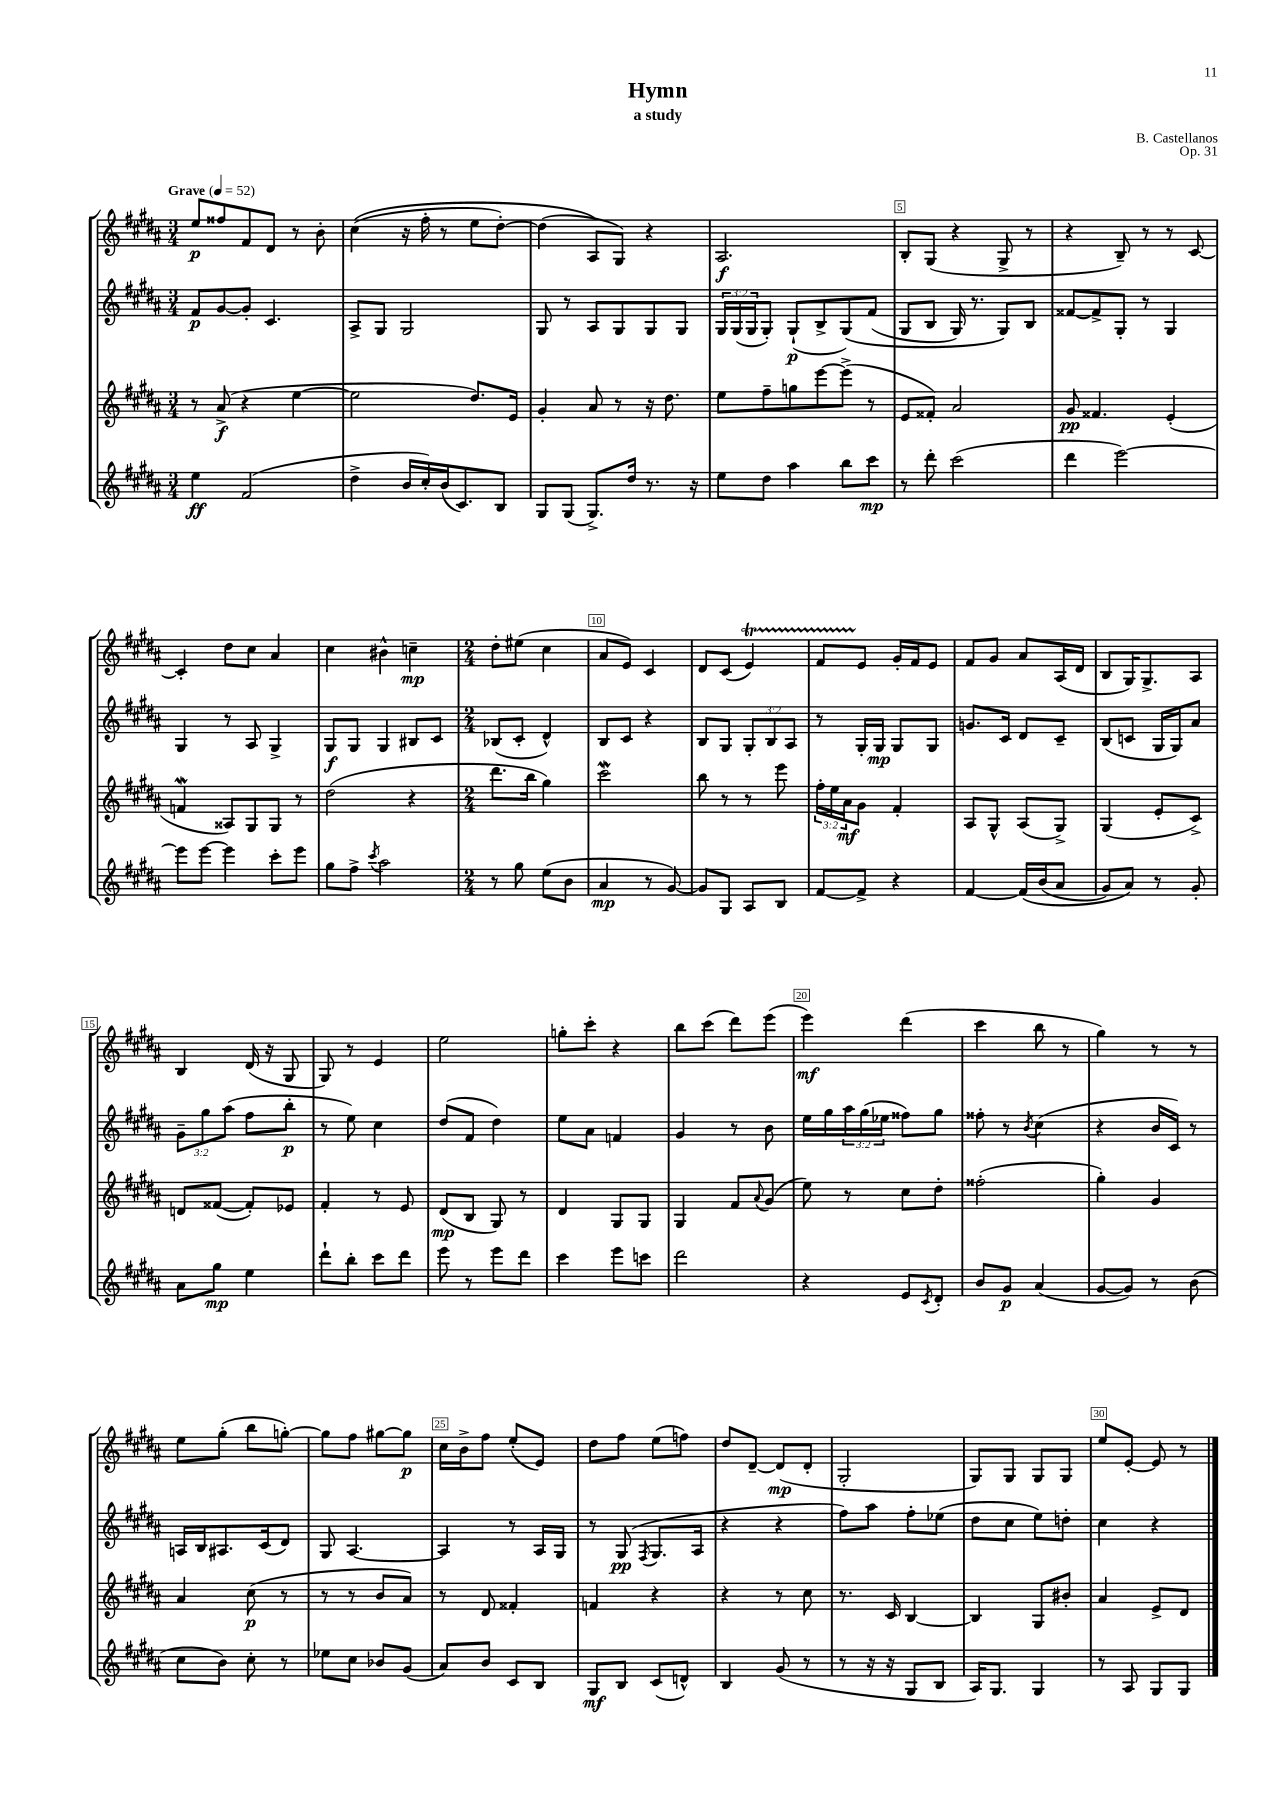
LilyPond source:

\header { title = "Hymn" composer = "B. Castellanos" subtitle = "a study" opus = "Op. 31" }
<<
\new StaffGroup <<
\new Staff = "s0" {
    \clef treble \key b \major \numericTimeSignature \time 3/4 \tempo "Grave" 4 = 52
    e''8\p fisis''8 fis'8 dis'8 r8 b'8-. |
    cis''4(\( r16 fis''16-. r8 e''8 dis''8~-.) |
    dis''4( ais8\) gis8) r4 |
    ais2.\f |
    b8-. gis8( r4 gis8-> r8 |
    r4 b8--) r8 r8 cis'8~ |
    cis'4-. dis''8 cis''8 ais'4 |
    cis''4 bis'4-^ c''4--\mp |
    \numericTimeSignature \time 2/4 dis''8-. eis''8( cis''4 |
    ais'8 e'8) cis'4 |
    dis'8 cis'8( e'4\startTrillSpan) |
    fis'8 e'8\stopTrillSpan gis'16-. fis'16 e'8 |
    fis'8 gis'8 ais'8 ais16( dis'16 |
    b8 gis16) gis8.-> ais8 |
    b4 dis'16( r16 gis8 |
    gis8) r8 e'4 |
    e''2 |
    g''8-. cis'''8-. r4 |
    b''8 cis'''8( dis'''8) e'''8( |
    e'''4\mf) dis'''4( |
    cis'''4 b''8 r8 |
    gis''4) r8 r8 |
    e''8 gis''8-.( b''8 g''8~-.) |
    g''8 fis''8 gis''8~ gis''8\p |
    cis''16 b'16-> fis''8 e''8-.( e'8) |
    dis''8 fis''8 e''8( f''8) |
    dis''8 dis'8~-- dis'8\mp( dis'8-. |
    gis2-. |
    gis8) gis8 gis8 gis8 |
    e''8 e'8~-. e'8 r8 \bar "|." |
}
\new Staff = "s1" {
    \clef treble \key b \major \numericTimeSignature \time 3/4 \override Staff.TupletNumber.text = #tuplet-number::calc-fraction-text
    fis'8\p gis'8~ gis'8-. cis'4. |
    ais8-> gis8 gis2 |
    gis8 r8 ais8 gis8 gis8 gis8 |
    \tuplet 3/2 { gis16 gis16( gis16 } gis8-.) gis8-!\p( b8-> gis8)\( fis'8( |
    gis8 b8 gis16) r8. gis8\) b8 |
    fisis'8~ fisis'8-> gis8-. r8 gis4 |
    gis4 r8 ais8 gis4-> |
    gis8\f gis8 gis4 bis8 cis'8 |
    \numericTimeSignature \time 2/4 bes8( cis'8-. dis'4-^) |
    b8 cis'8 r4 |
    b8 gis8 \tuplet 3/2 { gis8-. b8 ais8 } |
    r8 gis16-. gis16\mp gis8 gis8 |
    g'8. cis'16 dis'8 cis'8-- |
    b8( c'8 gis16 gis16) ais'8 |
    \tuplet 3/2 { gis'8-- gis''8 ais''8( } fis''8 b''8-.\p |
    r8 e''8) cis''4 |
    dis''8( fis'8 dis''4) |
    e''8 ais'8 f'4 |
    gis'4 r8 b'8 |
    e''16 gis''16 \tuplet 3/2 { ais''16 gis''16( ees''16 } fisis''8) gis''8 |
    fisis''8-. r8 \acciaccatura { b'8 } cis''4( |
    r4 b'16 cis'16) r8 |
    a16 b16 ais8. cis'16( dis'8) |
    gis8 ais4.~ |
    ais4 r8 ais16 gis16 |
    r8 gis8\pp( \acciaccatura { fis8 } gis8. ais16 |
    r4 r4 |
    fis''8) ais''8 fis''8-. ees''8( |
    dis''8 cis''8 e''8) d''8-. |
    cis''4 r4 \bar "|." |
}
\new Staff = "s2" {
    \clef treble \key b \major \numericTimeSignature \time 3/4 \override Staff.TupletNumber.text = #tuplet-number::calc-fraction-text
    r8 ais'8->\f( r4 e''4~ |
    e''2 dis''8.) e'16 |
    gis'4-. ais'8 r8 r16 dis''8. |
    e''8 fis''8-- g''8 e'''8~ e'''8->( r8 |
    e'8 fisis'8-.) ais'2 |
    gis'8\pp fisis'4. e'4-.( |
    f'4\mordent aisis8) gis8 gis8 r8 |
    dis''2( r4 |
    \numericTimeSignature \time 2/4 dis'''8. b''16 gis''4) |
    cis'''2\mordent |
    b''8 r8 r8 e'''8 |
    \tuplet 3/2 { fis''16-. e''16 ais'16\mf } gis'8 fis'4-. |
    ais8 gis8-^ ais8( gis8->) |
    gis4( e'8-. cis'8->) |
    d'8 fisis'8~( fisis'8-.) ees'8 |
    fis'4-. r8 e'8 |
    dis'8\mp( b8 gis8) r8 |
    dis'4 gis8 gis8 |
    gis4 fis'8 \appoggiatura { ais'8 } gis'8( |
    e''8) r8 cis''8 dis''8-. |
    fisis''2-.( |
    gis''4-.) gis'4 |
    ais'4 cis''8\p( r8 |
    r8 r8 b'8 ais'8) |
    r8 dis'8 fisis'4-. |
    f'4 r4 |
    r4 r8 cis''8 |
    r8. cis'16 b4~ |
    b4 gis8 bis'8-. |
    ais'4 e'8-> dis'8 \bar "|." |
}
\new Staff = "s3" {
    \clef treble \key b \major \numericTimeSignature \time 3/4
    e''4\ff fis'2( |
    dis''4-> b'16 cis''16-.) b'16( cis'8.) b8 |
    gis8 gis8( gis8.->) dis''16 r8. r16 |
    e''8 dis''8 ais''4 b''8 cis'''8\mp |
    r8 dis'''8-. cis'''2( |
    dis'''4 e'''2~) |
    e'''8 e'''8~ e'''4 cis'''8-. e'''8 |
    gis''8 fis''8-> \acciaccatura { cis'''8 } ais''2 |
    \numericTimeSignature \time 2/4 r8 gis''8 e''8( b'8 |
    ais'4\mp r8 gis'8~) |
    gis'8 gis8 ais8 b8 |
    fis'8~ fis'8-> r4 |
    fis'4~ fis'16\( b'16( ais'8 |
    gis'8) ais'8\) r8 gis'8-. |
    ais'8 gis''8\mp e''4 |
    dis'''8-! b''8-. cis'''8 dis'''8 |
    e'''8 r8 e'''8 dis'''8 |
    cis'''4 e'''8 c'''8 |
    dis'''2 |
    r4 e'8 \acciaccatura { cis'8 } dis'8-. |
    b'8 gis'8\p ais'4( |
    gis'8~ gis'8) r8 b'8( |
    cis''8 b'8) cis''8-. r8 |
    ees''8 cis''8 bes'8 gis'8( |
    ais'8) b'8 cis'8 b8 |
    gis8\mf b8 cis'8( d'8-^) |
    b4 gis'8( r8 |
    r8 r16 r16 gis8 b8 |
    ais16) gis8. gis4 |
    r8 ais8 gis8 gis8 \bar "|." |
}
>>
>>
\layout { \context { \Score \override BarNumber.break-visibility = ##(#f #t #t) barNumberVisibility = #(every-nth-bar-number-visible 5) \override BarNumber.stencil = #(make-stencil-boxer 0.1 0.3 ly:text-interface::print) } }
